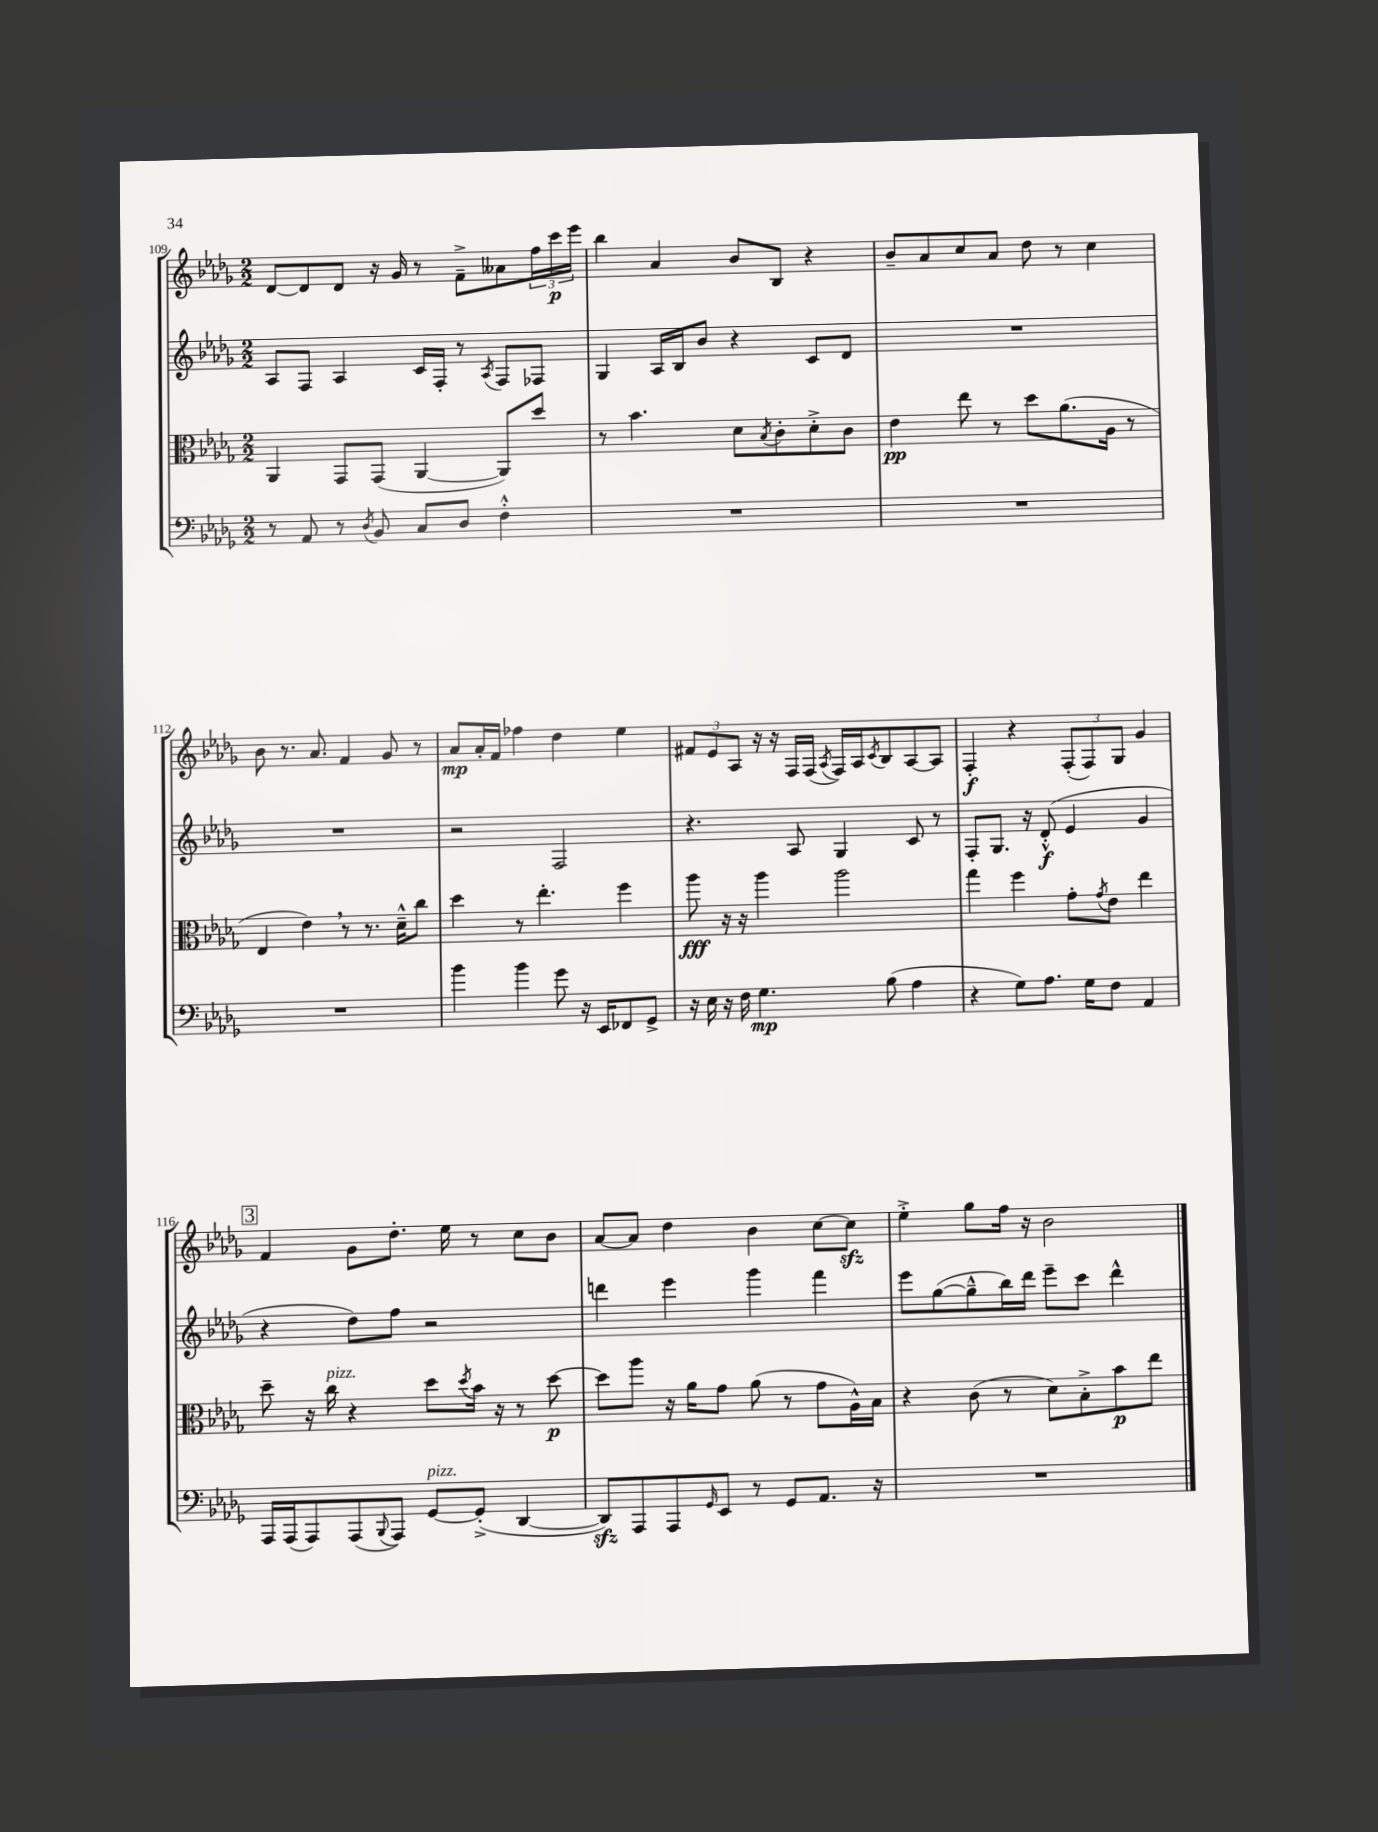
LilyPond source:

<<
\new StaffGroup <<
\new Staff = "s0" {
    \clef treble \key des \major \numericTimeSignature \time 2/2
    des'8~ des'8 des'8 r16 ges'16 r8 f'8---> aeses'8 \tuplet 3/2 { f''16 c'''16\p ees'''16 } |
    bes''4 aes'4 bes'8 bes8 r4 |
    bes'8-- aes'8 c''8 aes'8 des''8 r8 c''4 |
    bes'8 r8. aes'8. f'4 ges'8 r8 |
    aes'8\mp aes'16-. f'16 fes''4 des''4 ees''4 |
    \tuplet 3/2 { fis'8 ees'8 aes8 } r16 r16 f16 f16( \acciaccatura { aes8 } f16) aes16 \acciaccatura { c'8 } bes8 aes8~ aes8 |
    f4-.\f r4 \tuplet 3/2 { f8-.( f8) ges8 } ges'4 |
    \mark \markup { \box "3" } f'4 ges'8 des''8.-. ees''16 r8 c''8 bes'8 |
    aes'8~ aes'8 des''4 bes'4 c''8~ c''8\sfz |
    ees''4-.-> ges''8 f''16 r16 bes'2 \bar "|." |
}
\new Staff = "s1" {
    \clef treble \key des \major \numericTimeSignature \time 2/2
    aes8 f8 aes4 c'16 f16-. r8 \acciaccatura { aes8 } f8 fes8 |
    ges4 aes16 bes16 bes'8 r4 c'8 des'8 |
    R1 |
    R1 |
    r2 f2 |
    r4. aes8 ges4 c'8 r8 |
    f8-. ges8. r16 des'8-.-^\f( ees'4 ges'4 |
    \mark \markup { \box "3" } r4 des''8) f''8 r2 |
    d'''4 ees'''4 ges'''4 f'''4 |
    ees'''8 ges''8~( ges''8---^ bes''16) des'''16 ees'''8-- c'''8 des'''4-^ \bar "|." |
}
\new Staff = "s2" {
    \clef alto \key des \major \numericTimeSignature \time 2/2
    aes,4 ges,8 ges,8( aes,4~ aes,8) des''8 |
    r8 bes'4. des'8 \acciaccatura { bes8 } c'8-. des'8-.-> c'8 |
    ees'4\pp ees''8 r8 des''8 aes'8.( aes16 r8 |
    ees4 ees'4) \breathe r8 r8. des'16---^ c''8 |
    des''4 r8 ees''4.-. f''4 |
    aes''8\fff r16 r16 aes''4 aes''2 |
    ges''4 f''4 ges'8-. \acciaccatura { ges'8 } ees'8 ees''4 |
    \mark \markup { \box "3" } des''8-- r16 c''16^\markup { \italic "pizz." } r4 des''8 \acciaccatura { des''8 } bes'16 r16 r8 des''8~\p |
    des''8 aes''8 r16 aes'16 ges'8 aes'8( r8 ges'8 aes16-^) bes16 |
    r4 c'8( r8 des'8) bes8-.-> bes'8\p ees''8 \bar "|." |
}
\new Staff = "s3" {
    \clef bass \key des \major \numericTimeSignature \time 2/2
    r8 aes,8 r8 \acciaccatura { des8 } bes,8 c8 des8 f4-.-^ |
    R1 |
    R1 |
    R1 |
    bes'4 bes'4 ges'8 r16 ees,16 fes,8 ges,8-> |
    r16 ees16 r16 f16 ges4.\mp bes8( aes4 |
    r4 ges8) aes8. ges16 f8 aes,4 |
    \mark \markup { \box "3" } aes,,16 aes,,16( aes,,8) aes,,8( \appoggiatura { bes,,8 } aes,,8) ges,8~^\markup { \italic "pizz." } ges,8-.->( des,4~ |
    des,8\sfz) aes,,8 aes,,8 \grace { ges,16 } ees,8 r8 ges,8 aes,8. r16 |
    R1 \bar "|." |
}
>>
>>
\layout { \context { \Score currentBarNumber = #109 } }
